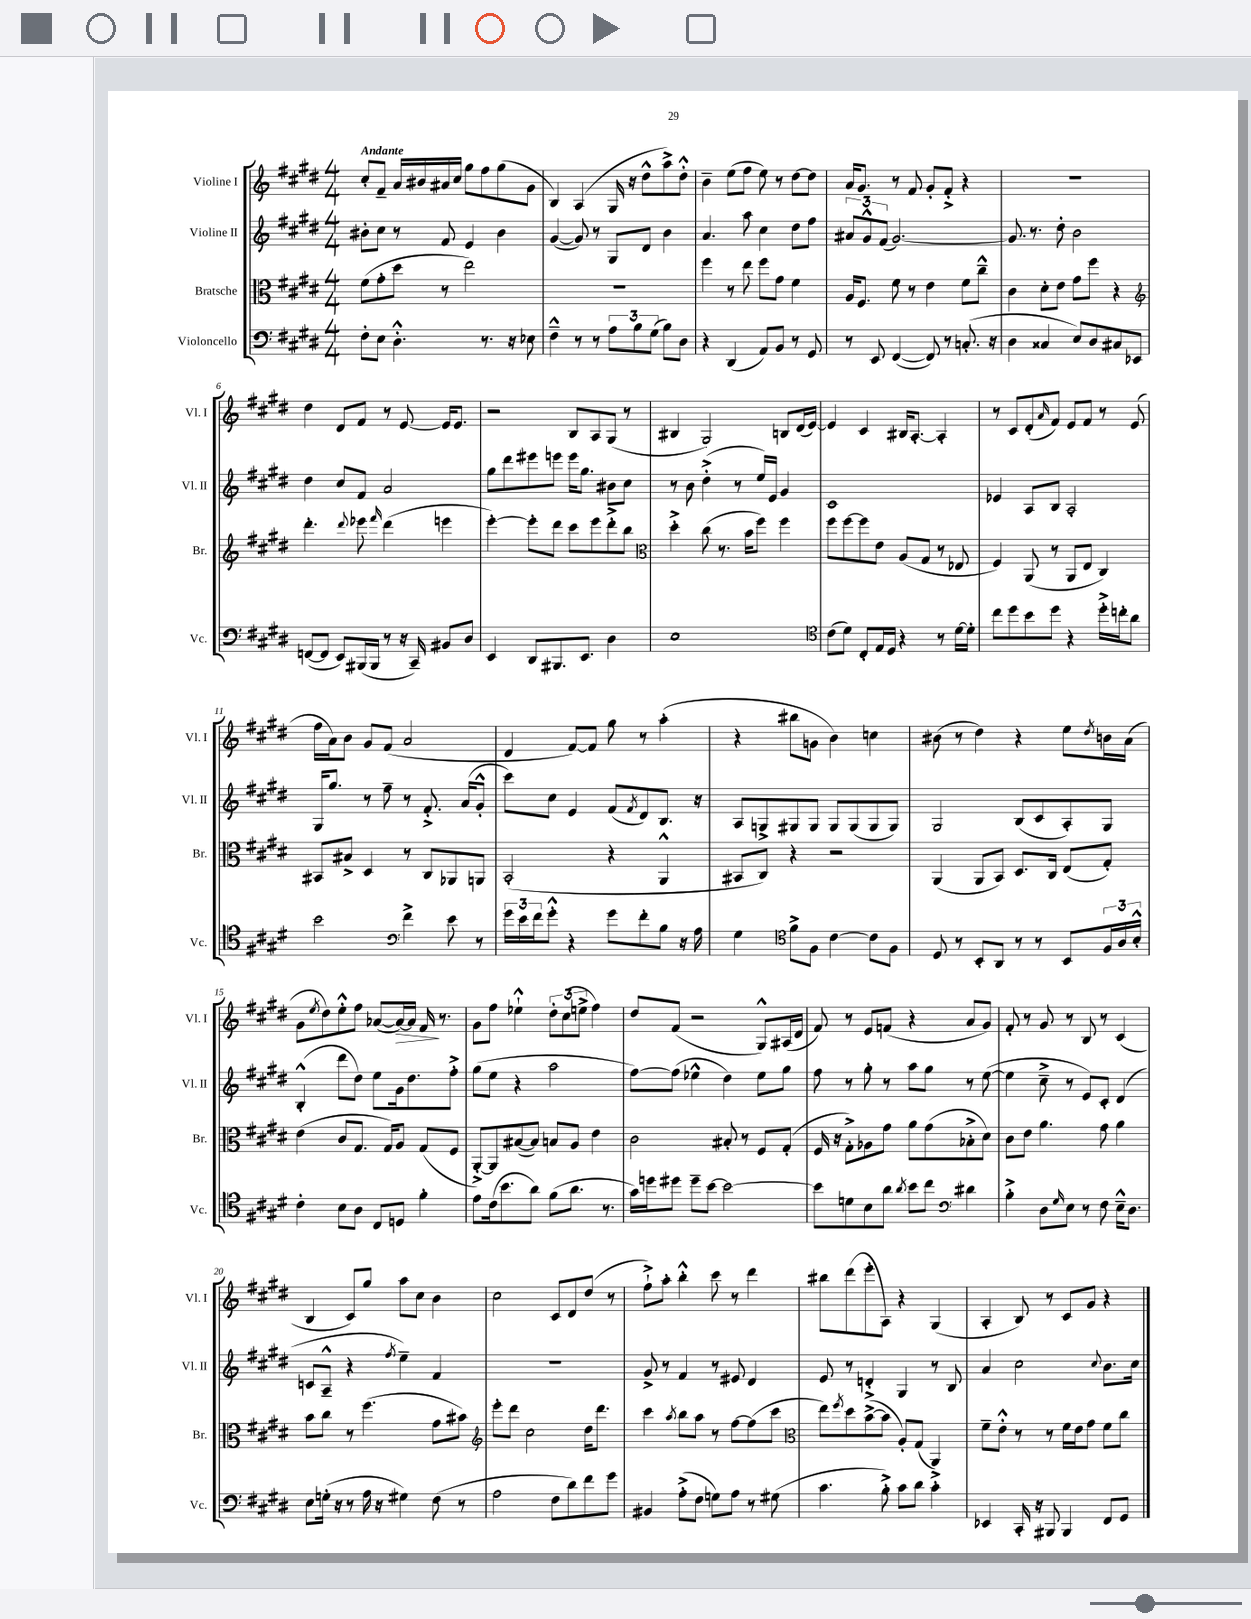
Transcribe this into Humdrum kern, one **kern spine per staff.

**kern	**kern	**kern	**kern	**dynam
*part4	*part3	*part2	*part1	*part1
*staff4	*staff3	*staff2	*staff1	*staff1
*I"Violoncello	*I"Bratsche	*I"Violine II	*I"Violine I	*
*I'Vc.	*I'Br.	*I'Vl. II	*I'Vl. I	*
*clefF4	*clefC3	*clefG2	*clefG2	*
*k[f#c#g#d#]	*k[f#c#g#d#]	*k[f#c#g#d#]	*k[f#c#g#d#]	*
*M4/4	*M4/4	*M4/4	*M4/4	*
=1	=1	=1	=1	=1
!	!	!	!LO:TX:a:B:t=Andante	!
8F#'\L	(8f#\L	8b#X'\L	8cc#'/L	.
8E\J	8g#'\	8cc#\J	8f#~/J	.
4.D#'^^\	8dd#\J	8r	16a/LL	.
.	.	.	16b#X/	.
.	8r	8f#/	16a#X/	.
.	.	.	16cc#/JJ	.
.	2ee\)	4e/	8gg#\L	.
8.r	.	.	8ff#\	.
.	.	4b#\	(8gg#\	.
16r	.	.	.	.
8E-X\	.	.	8g#\J	.
=2	=2	=2	=2	=2
4F#~^^\	1r	([4g#/	4B/)	.
8r	.	8g#/])	(4A/	.
8r	.	8r	.	.
12A\L	.	8G#/L	16G#/	.
.	.	.	16r	.
12B\	.	.	.	.
.	.	8d#/J	8dd#^^\L	.
(12G#\J	.	.	.	.
8B\L)	.	4b\	8aa^\)	.
8D#\J	.	.	8dd#'^^\J	.
=3	=3	=3	=3	=3
4r	4ff#\	4.a/	4b~\	.
(4DD#/	8r	.	(8ee\L	.
.	8ee\	8aa\	8ff#\J	.
8AA/L)	8ff#\L	4cc#\	8ee\)	.
8BB/J	8g#\J	.	8r	.
8r	4f#\	8dd#\L	[8dd#\L	.
8GG#/	.	8ff#\J	8dd#\J]	.
=4	=4	=4	=4	=4
8r	16A/KL	12a#X/L	16a/KL	.
.	8.F#/J	.	8.g#/J	.
.	.	12g#^^/	.	.
8EE/	.	.	.	.
.	.	(12f#/J	.	.
([4FF#/	8f#\	[2.g#/)	8r	.
.	8r	.	8f#/	.
8FF#/])	4e\	.	8g#'/L	.
8r	.	.	8f#'^/J	.
(8.Cn'/	8f#\L	.	4r	.
.	8cc#~^^\J	.	.	.
16r	.	.	.	.
=5	=5	=5	=5	=5
4D#\	4c#\	8.g#/]	1r	.
.	.	8.r	.	.
4C##X/	8d#'\L	.	.	.
.	8e\J	8dd#'\	.	.
8E/L)	8g#\L	2b\	.	.
8D#/	8ff#\J	.	.	.
8C#X/	4r	.	.	.
8EE-X/J	.	.	.	.
!!LO:LB:g=z
=6	=6	=6	=6	=6
*	*clefG2	*	*	*
([8FFn/L	4.ddd#'\	4dd#\	4dd#\	.
8FF/J]	.	.	.	.
8EE/L)	.	8cc#/L	8d#/L	.
.	8qqddd#/	.	.	.
(16BBB#X/L	8eee-X\	8f#/J	8f#/J	.
16BBB#/JJ	.	.	.	.
.	16qqfff#/	.	.	.
8r	(4ddd#\	2a/	8r	.
16r	.	.	[8e/	.
16CC#~/)	.	.	.	.
8BB#X/L	4eeen\	.	16e/KL]	.
.	.	.	8.e/J	.
8D#/J	.	.	.	.
=7	=7	=7	=7	=7
4EE/	[4eee'\)	8gg#\L	2r	.
.	.	8ddd#\	.	.
8DD#/L	8eee'\L]	8eee#X\	.	.
8.BBB#X/	8ddd#\J	8eeen\J	.	.
.	8ccc#\L	16eee\KL	8B/L	.
8.EE/J	.	8.gg#\J	.	.
.	8eee\	.	8A/	.
4D#\	8ddd#'^\	8b#X\L	(8G#/J	.
.	8bb\J	8cc#\J	8r	.
=8	=8	=8	=8	=8
*	*clefC3	*	*	*
1E	4dd#'^\	8r	4B#X/	.
.	.	8b\	.	.
.	(8cc#\	(4dd#'^\	2G#/)	.
.	8.r	.	.	.
.	.	8r	.	.
.	16b\KL	.	.	.
.	8ff#\J)	16ee/LL)	.	.
.	.	16e/JJ	.	.
.	4ff#\	4g#/	8Bn/L	.
.	.	.	(16d#/L	.
.	.	.	[16e/JJ)	.
=9	=9	=9	=9	=9
*clefC4	*	*	*	*
(8c#\L	8ff#\L	1c#	4e/]	.
8d#\J)	[8ff#\	.	.	.
8C#'/L	8ff#\]	.	4c#/	.
16E/L	8e\J	.	.	.
16D#/JJ	.	.	.	.
4r	(8A/L	.	16B#X/KL	.
.	.	.	[8.A'/J	.
.	8G#/J	.	.	.
8r	8r	.	4A'/]	.
[16d#\LL	8E-X/	.	.	.
16d#'\JJ]	.	.	.	.
=10	=10	=10	=10	=10
8cc#\L	4F#/)	4e-X/	8r	.
8dd#\	.	.	8c#/L	.
8b\	(8AA/	8A/L	(8d#'/	.
.	.	.	16qqa/	.
8dd#\J	8r	8B/J	8f#/J)	.
4r	8AA/L	2A'/	8e/L	.
.	8E/J	.	8f#/J	.
16dd#'^\LL	4C#/)	.	8r	.
16ccn'\J	.	.	.	.
8a\J	.	.	(8e/	.
!!LO:LB:g=z
=11	=11	=11	=11	=11
2b\	8BB#X/L	16G#/KL	16ff#\LL	.
.	.	8.gg#/J	16a\J)	.
.	8B#X^/J	.	8b\J	.
.	4D#/	8r	8g#/L	.
.	.	8ff#~\	(8f#/J	.
*clefF4	*	*	*	*
4f#^\	8r	8r	2a/	.
.	8C#/L	8.f#'^/	.	.
8e\	8AA-X/	.	.	.
.	.	(16a/KL	.	.
8r	8AAn/J	8g#'^^/J	.	.
=12	=12	=12	=12	=12
24g#\LL	(2BB'/	8ccc#\L)	4d#/	.
24e\	.	.	.	.
24f#\J	.	.	.	.
8g#'^^\J	.	8cc#\J	.	.
4r	.	4e/	[8f#/L)	.
.	.	.	8f#/J]	.
8g#\L	4r	(8f#/L	8gg#\	.
.	.	8qf#/	.	.
8f#'\	.	8d#/)	8r	.
8B\J	4AA^^/	8.B/J	(4aa'\	.
16r	.	.	.	.
16A\	.	16r	.	.
=13	=13	=13	=13	=13
4G#\	8BB#X/L	8A/L	4r	.
.	8C#/J)	8Gn^/	.	.
*clefC4	*	*	*	*
8f#^\L	4r	8G#X/	8bb#X\L	.
8F#\J	.	8G#/J	8gn\J	.
[4c#\	2r	8G#/L	4b\)	.
.	.	(8G#/	.	.
8c#\L]	.	8G#/	4ccn\	.
8F#\J	.	8G#/J)	.	.
=14	=14	=14	=14	=14
8D#/	(4AA/	2G#/	(8b#X\	.
8r	.	.	8r	.
8BB'/L	8AA/L	.	4dd#\)	.
8AA/J	8BB/J)	.	.	.
8r	8.D#/L	(8B/L	4r	.
8r	.	8c#/	.	.
.	16C#/Jk	.	.	.
8BB/L	(8E/L	8A'/)	8ee\L	.
.	.	.	8qdd#/	.
24F#/L	8G#'/J)	8G#/J	16bn\L	.
24A/	.	.	.	.
.	.	.	(16a\JJ	.
24B'^^/JJ	.	.	.	.
!!LO:LB:g=z
=15	=15	=15	=15	=15
4c#'\	(4e\	(4B'^^/	8g#\L	.
.	.	.	8qee/	.
.	.	.	8dd#\)	.
8B\L	8c#/L	8ddd#\L	8ee'^^\	.
8A\J	8.G#/J	8dd#\J)	8ff#\J	.
8C#/L	.	8ee\L	([8a-X/L	.
.	16G#/KL)	.	.	.
!	!	!	!	!LO:HP:b
8Dn/J	8A/J	16g#\k	16a-/L_)	>
.	.	8.dd#\	16a-/JJ]	.
4f#'\	(8G#/L	.	16f#/	.
.	.	.	8.r	]
.	8F#/J	8ff#'^\J	.	.
=16	=16	=16	=16	=16
8e\L	[8AA'^/L)	(8gg#\L	8g#\L	.
(16c#\k	8AA/]	8ee\J	8ff#\J	.
8.b\	.	.	.	.
.	([8B#X/	4r	4ee-X`^^\	.
8a\J)	8B#/J])	.	.	.
(8f#\L	8Bn/L	2aa\	12dd#'\L	.
.	.	.	(12cc#\	.
8.a\J	8A/J	.	.	.
.	.	.	12een^\J	.
.	4e\	.	4ff#\)	.
8.r	.	.	.	.
=17	=17	=17	=17	=17
16g#\LL)	2c#\	[8ff#\L)	8dd#/L	.
16ddn\J	.	.	.	.
8dd#X\J	.	(8ff#\J]	(8f#/J	.
8dd#~\L	.	4ee-X^^\	2r	.
[8b\J	.	.	.	.
2b\_	8B#X'/	4dd#\)	.	.
.	8r	.	.	.
.	8F#/L	8ee-\L	8G#^^/L)	.
.	(8G#'/J	8gg#\J	(16A#X/L	.
.	.	.	16d#/JJ	.
=18	=18	=18	=18	=18
8b\L]	16F#/	8ff#\	8f#/)	.
.	16r	.	.	.
8dn\	8G#'^\L)	8r	8r	.
8B\	8A-X\	8gg#'\	8e/L	.
8a\J	8g#\J	8r	(8fn/J	.
8qa/	.	.	.	.
8b\L	8a\L	8aa\L	4r	.
8cc#\J	(8g#\	8gg#\J	.	.
*clefF4	*	*	*	*
4d#X\	8B-X'^\	8r	8a/L	.
.	8d#\J)	([8ee\	8g#/J)	.
=19	=19	=19	=19	=19
4B'^\	8c#\L	4ee\]	8f#'/	.
.	8e\J	.	8r	.
8D#\L	4.a\	8cc#~^\	8g#/	.
16qqG#/	.	.	.	.
8E\J	.	8r	8r	.
8r	.	8e/L)	8B/	.
8F#\	8g#\	8c#'/J	8r	.
16E~^^\KL	4a\	(4d#/	(4c#/	.
8.D#\J	.	.	.	.
!!LO:LB:g=z
=20	=20	=20	=20	=20
8E\L	8b\L	8cn/L	4B/	.
(16Gn'\Jk	8cc#\J	8A~^^/J	.	.
16r	.	.	.	.
8r	8r	4r	8c#/L)	.
16A\	(4.ff#\	.	8gg#/J	.
16r	.	.	.	.
.	.	8qff#/	.	.
4G#X\)	.	4ee~\)	8aa\L	.
.	.	.	8cc#\J	.
(8F#\	8g#\L	4f#/	4b\	.
8r	8b#X\J)	.	.	.
=21	=21	=21	=21	=21
*	*clefG2	*	*	*
2A\	8eee'\L	1r	2cc#\	.
.	8ddd#\J	.	.	.
.	2cc#\	.	.	.
8F#\L	.	.	8c#/L	.
8d#\)	.	.	8d#/	.
8f#\	16dd#\KL	.	(8dd#/J	.
.	8.ddd#\J	.	.	.
8g#\J	.	.	8r	.
=22	=22	=22	=22	=22
4BB#X/	4ccc#\	8g#^/	8ff#`^\L)	.
.	.	8r	8aa'\J	.
.	8qaa/	.	.	.
(8A'^\L	8bb\L	4f#/	4bb'^^\	.
8F#\J	8aa\J	.	.	.
8Gn\L)	8r	8r	8ccc#\	.
8A\J	[8ff#\L	8e#X/	8r	.
8r	(8ff#\]	4d#/	4ddd#\	.
(8G#X\	8ccc#\J	.	.	.
=23	=23	=23	=23	=23
*	*clefC3	*	*	*
4.c#\	8ee\L)	8e/	8bb#X\L	.
.	8qff#/	.	.	.
.	8dd#\	8r	(8ddd#\	.
.	([8b^\	4dn'^/	8eee'\	.
8B'^\)	8b\J]	.	8A\J)	.
8c#\L	8A'/L)	4G#/	4r	.
8d#\J	(8G#/J	.	.	.
4c#'^\	4AA/)	8r	(4G#/	.
.	.	8B/	.	.
=24	=24	=24	=24	=24
4EE-X/	8f#~\L	4a/	4A'/	.
.	8e'^^\J	.	.	.
16CC#'/	8r	2cc#\	8B/)	.
16r	.	.	.	.
8BBB#X/	8r	.	8r	.
4BBB#/	16f#\LL	.	8c#/L	.
.	16e\J	.	.	.
.	8g#\J	.	8g#/J	.
.	.	8qqcc#/	.	.
8FF#/L	8f#\L	8.b\L	4r	.
8GG#/J	8cc#\J	.	.	.
.	.	16cc#\Jk	.	.
==	==	==	==	==
*-	*-	*-	*-	*-
